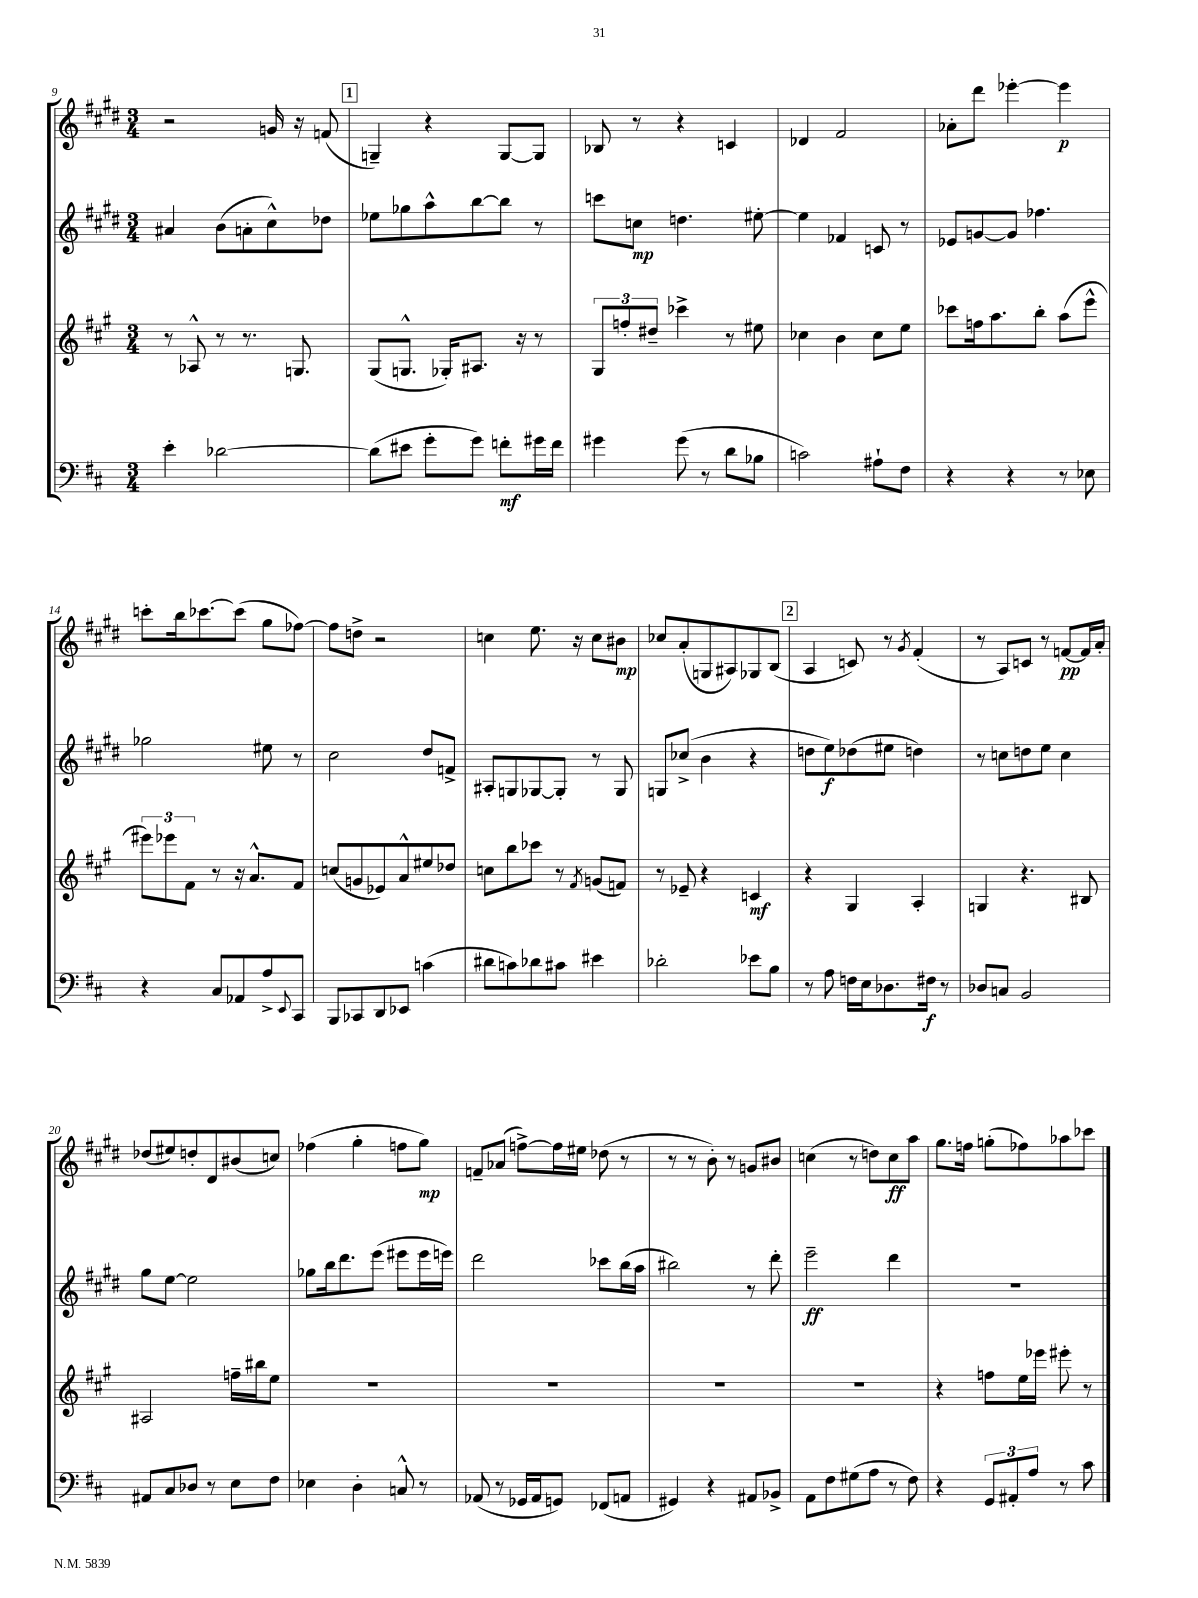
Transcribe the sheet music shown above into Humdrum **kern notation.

**kern	**kern	**kern	**kern
*staff4	*staff3	*staff2	*staff1
*clefF4	*clefG2	*clefG2	*clefG2
*k[f#c#]	*k[f#c#g#]	*k[f#c#g#d#]	*k[f#c#g#d#]
*M3/4	*M3/4	*M3/4	*M3/4
4e'	8r	4a#	2r
.	8A-^^	.	.
[2d-	8r	(8b	.
.	8.r	8a'	.
.	.	8cc#^^)	16g
.	8.G	.	16r
.	.	8dd-	(8f
=	=	=	=
(8d-]	(8G#	8ee-	4G~)
8e#	8.G^^	8gg-	.
8g'	.	8aa^^	4r
.	16G-')	.	.
8g)	8.A#	[8bb	.
8f'	.	8bb]	[8G
.	16r	.	.
16g#	8r	8r	8G]
16f	.	.	.
=	=	=	=
4g#	12G#	8ccc	8B-
.	12ff'	.	.
.	.	8cc	8r
.	12dd#~	.	.
(8g#	4ccc-^	4.dd	4r
8r	.	.	.
8d	8r	.	4c
8B-	8ee#	[8ee#'	.
=	=	=	=
2c)	4cc-	4ee#]	4d-
.	4b	4f-	2f#
8A#`	8cc-	8c	.
8F#	8ee	8r	.
=	=	=	=
4r	8ccc-	8e-	8a-'
.	16ff	[8g	8ddd#
.	8.aa	.	.
4r	.	8g]	[4eee-'
.	8bb'	4.ff-	.
8r	(8aa	.	4eee-]
8E-	8eee^^	.	.
=	=	=	=
4r	12eee#)	2gg-	8ccc'
.	12eee-	.	.
.	.	.	16bb
.	12f#	.	.
.	.	.	[8.ccc-
8C#	8r	.	.
8AA-	16r	.	(8ccc-]
.	8.a^^	.	.
8A^	.	8ee#	8gg#
8qqEE	.	.	.
8CC#	8f#	8r	[8ff-)
=	=	=	=
8BBB	(8cc	2cc#	8ff-]
8CC-	8g	.	8dd^
8DD	8e-)	.	2r
8EE-	8a^^	.	.
(4c	8ee#	8dd#	.
.	8dd-	8f^	.
=	=	=	=
8d#	8cc	8A#'	4cc
8c)	8bb	8G	.
8d-	8ccc-	[8G-	8.ee
8c#	8r	8G-']	.
.	.	.	16r
.	8qf#	.	.
4e#	(8g	8r	8cc
.	8f)	8G-	8b#
=	=	=	=
2d-'	8r	8G	8cc-
.	8e-~	(8cc-^	(8a'
.	4r	4b	8G
.	.	.	8A#)
8e-	4c	4r	8G-
8B	.	.	(8B
=	=	=	=
8r	4r	8dd	4A
8A	.	8ee)	.
16F	4G#	(8dd-	8c)
16E	.	.	.
8.D-	.	8ee#	8r
.	.	.	8qg#
.	4A'	4dd)	(4f#'
16F#	.	.	.
8r	.	.	.
=	=	=	=
8D-	4G	8r	8r
8C	.	8cc	8A)
2BB	4.r	8dd	8c
.	.	8ee	8r
.	.	4cc	[8f
.	8B#	.	16f]
.	.	.	16a'
=	=	=	=
8AA#	2A#	8gg#	(8dd-
8C#	.	[8ee	8ee#)
8D-	.	2ee]	8dd'
8r	.	.	8d#
8E	16ff~	.	(8b#
.	16bb#	.	.
8F#	8ee	.	8cc)
=	=	=	=
4E-	2.r	8gg-	(4ff-
.	.	16bb	.
.	.	8.ddd#	.
4D'	.	.	4gg#'
.	.	(8eee	.
8C^^	.	8eee#	8ff
8r	.	16eee#	8gg#)
.	.	16eee)	.
=	=	=	=
(8AA-	2.r	2ddd#	8f~
8r	.	.	(8a-
16GG-	.	.	[8ff^)
16AA-	.	.	.
8GG)	.	.	16ff]
.	.	.	16ee#
(8FF-	.	8ccc-	(8dd-
8AA	.	(16bb	8r
.	.	16aa	.
=	=	=	=
4GG#)	2.r	2bb#)	8r
.	.	.	8r
4r	.	.	8b')
.	.	.	8r
8AA#	.	8r	8g
8BB-^	.	8ddd#'	8b#
=	=	=	=
8AA	2.r	2eee~	(4cc
8F#	.	.	.
(8G#	.	.	8r
8A	.	.	8dd)
8r	.	4ddd#	8cc
8F#)	.	.	8aa
=	=	=	=
4r	4r	2.r	8.gg#
.	.	.	16ff
12GG	8ff	.	(8gg'
12AA#'	.	.	.
.	16ee	.	8ff-)
12A	.	.	.
.	16eee-	.	.
8r	8eee#'	.	8aa-
8c#	8r	.	8ccc-
==	==	==	==
*-	*-	*-	*-
